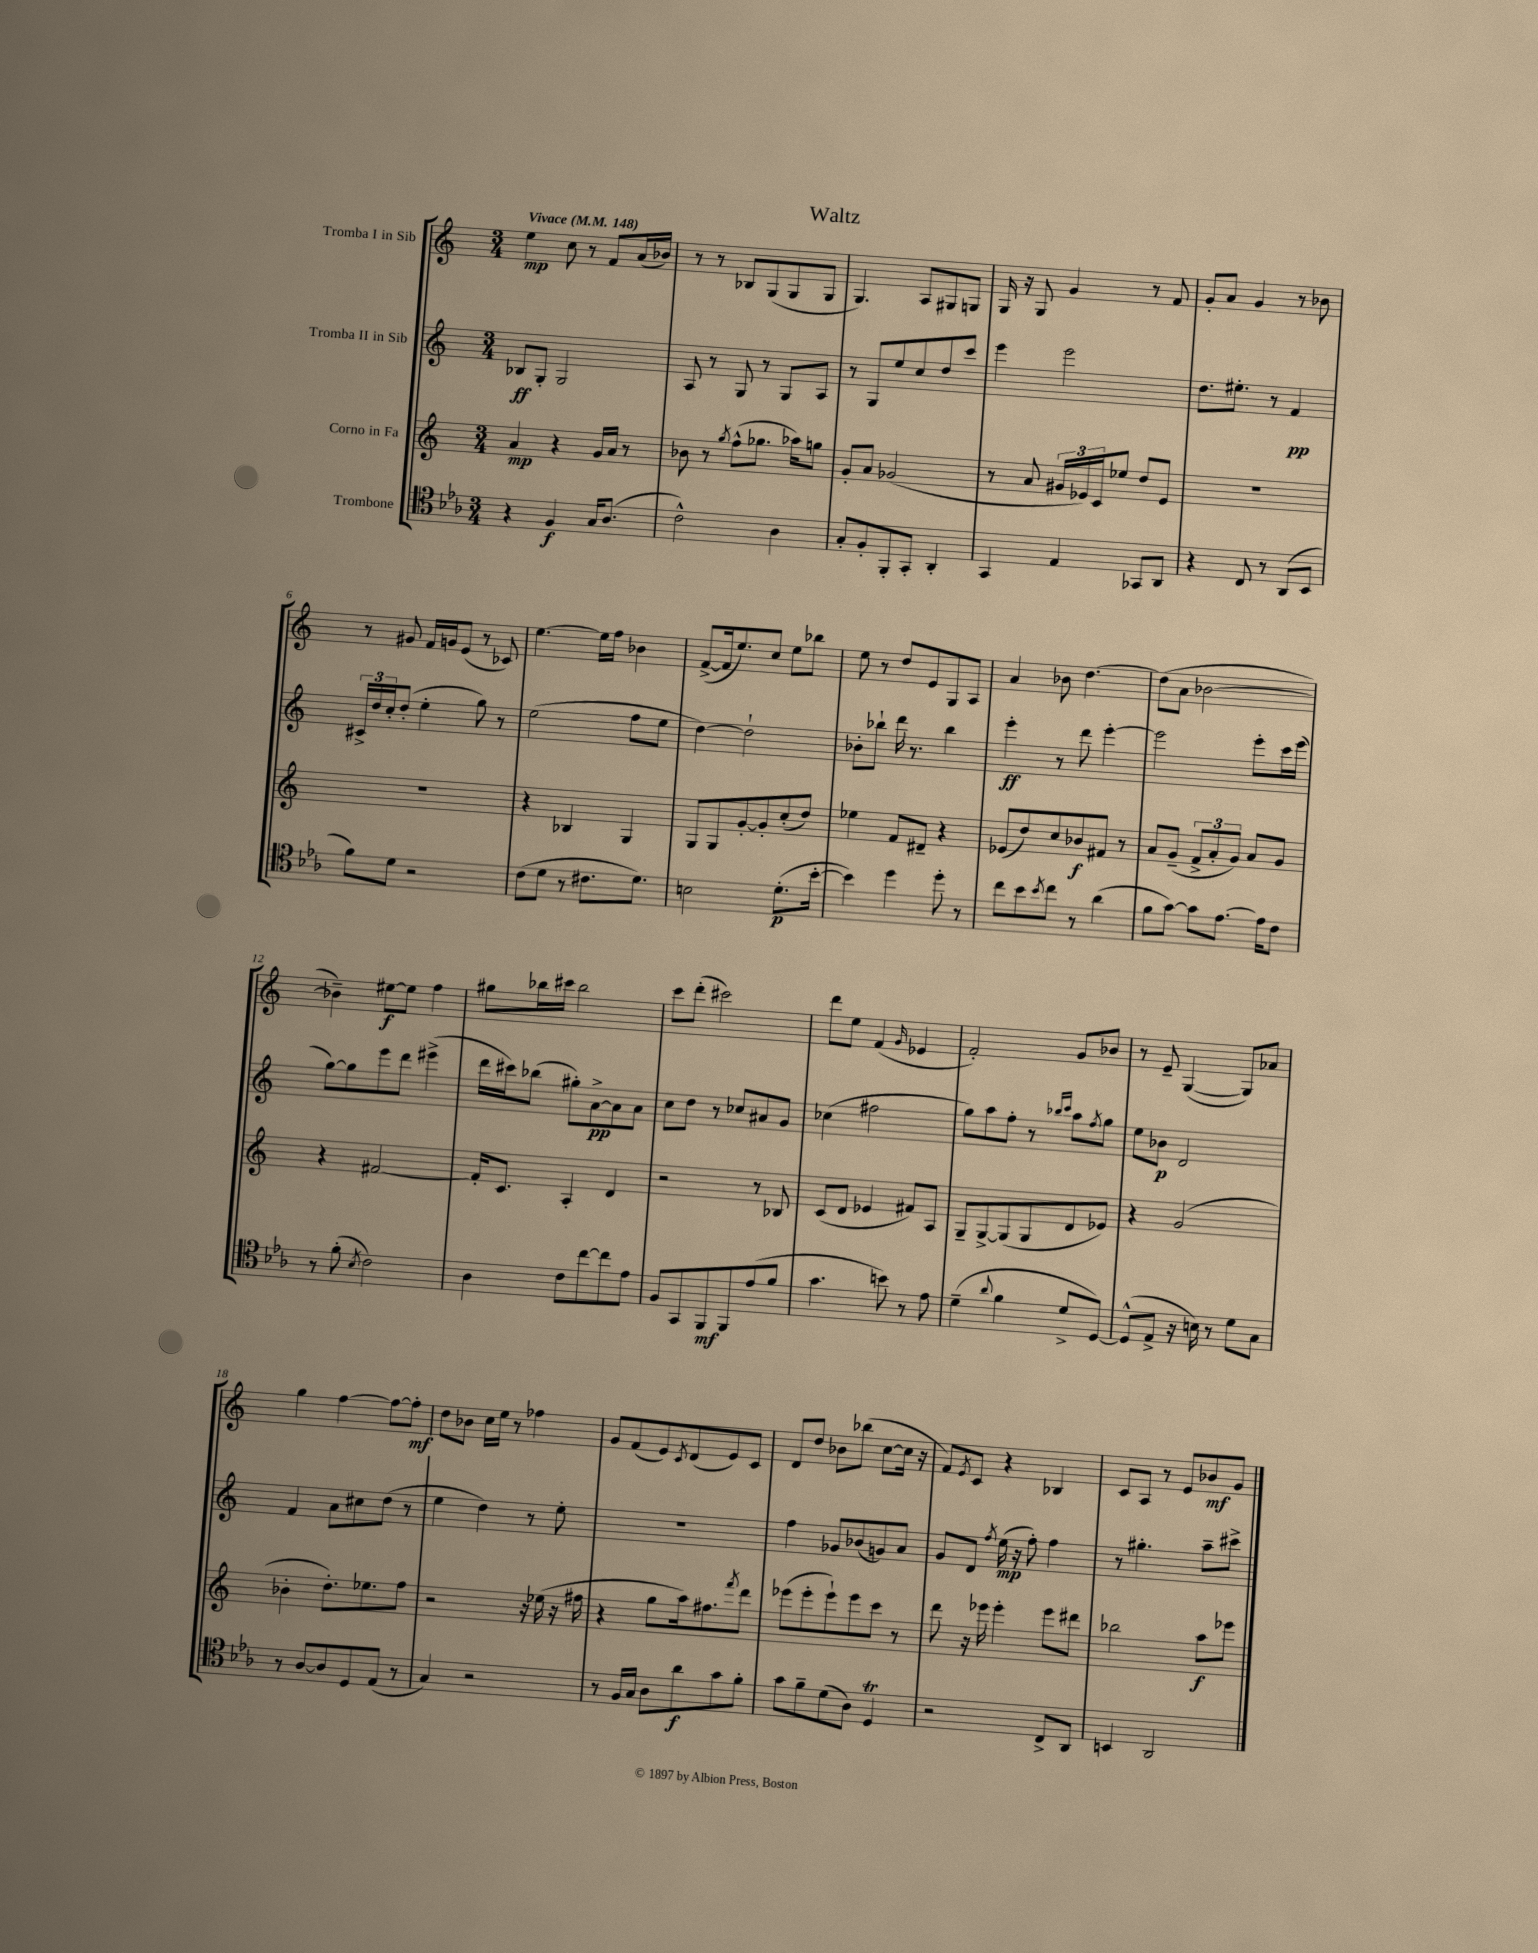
\header { title = "Waltz" }
<<
\new StaffGroup <<
\new Staff = "s0" \with { instrumentName = "Tromba I in Sib" } {
    \clef treble \key c \major \numericTimeSignature \time 3/4 \tempo "Vivace" 4 = 148
    e''4\mp c''8 r8 f'8 a'16( bes'16) |
    r8 r8 bes8 g8( g8 g8 |
    g4.) a8 gis8 g8 |
    g16 r16 g8 g'4 r8 f'8 |
    g'8-. a'8 g'4 r8 bes'8 |
    r8 gis'8 f'16 g'16 e'8( r8 ces'8) |
    e''4.~ e''16 f''16 bes'4 |
    f'8~->( f'16 e''8.) c''8 e''8 bes''8 |
    e''8 r8 d''8 e'8 g8 a8 |
    a'4 bes'8 d''4.~ |
    d''8( a'8 bes'2~ |
    bes'4--) eis''8~\f eis''8 f''4 |
    gis''8 bes''16 cis'''16 bes''2 |
    c'''8 d'''8-.( cis'''2) |
    d'''8 e''8 f'4( \grace { g'16 } ees'4 |
    f'2-.) g'8 bes'8 |
    r8 e'8-- g4~( g8) aes'8 |
    g''4 f''4~ f''8~ f''8-.\mf |
    d''8 bes'8 c''16 e''16 r8 fes''4 |
    g'8 f'8( e'8) \acciaccatura { c'8 } d'8( e'8) c'8 |
    d'8 d''8 bes'8 bes''8( c''8~ c''16 r16 |
    f'8) \acciaccatura { e'8 } c'8 r4 bes4 |
    c'8 a8 r8 e'8 bes'8\mf g'8 \bar "|." |
}
\new Staff = "s1" \with { instrumentName = "Tromba II in Sib" } {
    \clef treble \key c \major \numericTimeSignature \time 3/4
    bes8\ff g8-. g2 |
    a8 r8 g8 r8 g8 a8 |
    r8 g8 e''8 c''8 d''8 c'''8 |
    e'''4 e'''2 |
    d''8. eis''8.-. r8 f'4\pp |
    \tuplet 3/2 { cis'16-> d''16 c''16-. } d''8-.( e''4-. g''8) r8 |
    e''2( f''8 e''8 |
    d''4~) d''2-! |
    bes'8-. bes''8-! d'''16 r8. bes''4 |
    e'''4-.\ff r8 d'''8 e'''4~-. |
    e'''2 e'''8-. c'''16 e'''16( |
    g''8~) g''8 e'''8 d'''8 eis'''4->( |
    d'''16 cis'''16) bes''8( gis''8-.) a'8~->\pp a'8 a'8 |
    c''8 d''8 r8 ces''8 ais'8 g'8 |
    ces''4( fis''2 |
    g''8) a''8 f''8-. r8 \grace { bes''16 c'''16 } a''8 \acciaccatura { f''8 } g''8 |
    e''8 bes'8\p d'2 |
    f'4 a'8 cis''8 d''8( r8 |
    e''4 d''4) r8 e''8-. |
    R2. |
    f''4 ges'8 bes'8( g'8) a'8 |
    g'8 d'8 \acciaccatura { f''8 } e''16\mp( r16 f''8-.) f''4 |
    r8 gis''4.-. a''8-- cis'''8-> \bar "|." |
}
\new Staff = "s2" \with { instrumentName = "Corno in Fa" } {
    \clef treble \key c \major \numericTimeSignature \time 3/4
    a'4\mp r4 g'16 a'16 r8 |
    bes'8 r8 \acciaccatura { g''8 } f''8-^( ges''8. aes''16) g''8 |
    g'8-. a'8 ges'2( |
    r8 a'8 \tuplet 3/2 { gis'16 ees'16) c'16 } ees''8 d''8 ees'8 |
    R2. |
    R2. |
    r4 bes4 g4 |
    g8 g8 g'8~-. g'8-. c''8-.( d''8) |
    ees''4 f'8 dis'8-- r4 |
    ees'8( d''8) c''8 bes'8\f fis'8 r8 |
    a'8 g'8--( \tuplet 3/2 { f'8-> a'8-. g'8) } a'8 g'8 |
    r4 fis'2~ |
    fis'16-. c'8. a4-. d'4 |
    r2 r8 bes8 |
    c'8( d'8 ees'4 fis'8) a8 |
    g8-- g8~-> g8( g8 d'8 ees'8) |
    r4 g'2( |
    bes'4-. d''8.-.) ees''8. f''8 |
    r2 r16 ees''16( r16 fis''16 |
    r4 g''8 a''16) fis''8. \acciaccatura { f'''8 } d'''8 |
    ees'''8( ees'''8-. ees'''8-!) ees'''8 c'''8 r8 |
    d'''8 r16 ees'''16 ees'''4-. ees'''8 dis'''8 |
    bes''2 a''8\f ees'''8 \bar "|." |
}
\new Staff = "s3" \with { instrumentName = "Trombone" } {
    \clef tenor \key ees \major \numericTimeSignature \time 3/4
    r4 f4\f g16 aes8.( |
    c'2-^) aes4 |
    g8-. f8-. f,8-. g,8-. aes,4-. |
    g,4 ees4 ges,8 aes,8 |
    r4 c8 r8 aes,8( bes,8 |
    f'8) d'8 r2 |
    c'8( d'8 r8 cis'8. d'8.) |
    b2 d'8.-.\p( bes'16~-. |
    bes'4) d''4 d''8-. r8 |
    c''8 bes'8 \acciaccatura { bes'8 } c''8 r8 aes'4( |
    f'8 g'8~) g'8 ees'8.~ ees'16 c'8 |
    r8 f'8-.( \acciaccatura { bes8 } c'2) |
    aes4 c'8 c''8~ c''8 ees'8 |
    f8 g,8 f,8\mf f,8 ees'8( f'8 |
    g'4. b'8) r8 ees'8 |
    d'4--( \appoggiatura { aes'8 } f'4 d'8-> d8~) |
    d8-^( ees8-> r16 b16) r8 d'8 g8 |
    r8 aes8~ aes8 d8 ees8( r8 |
    g4) r2 |
    r8 f16 g16 aes8 aes'8\f g'8 f'8-. |
    g'8 f'8-- d'8( aes8) d4\trill |
    r2 c8-> aes,8 |
    b,4 aes,2 \bar "|." |
}
>>
>>
